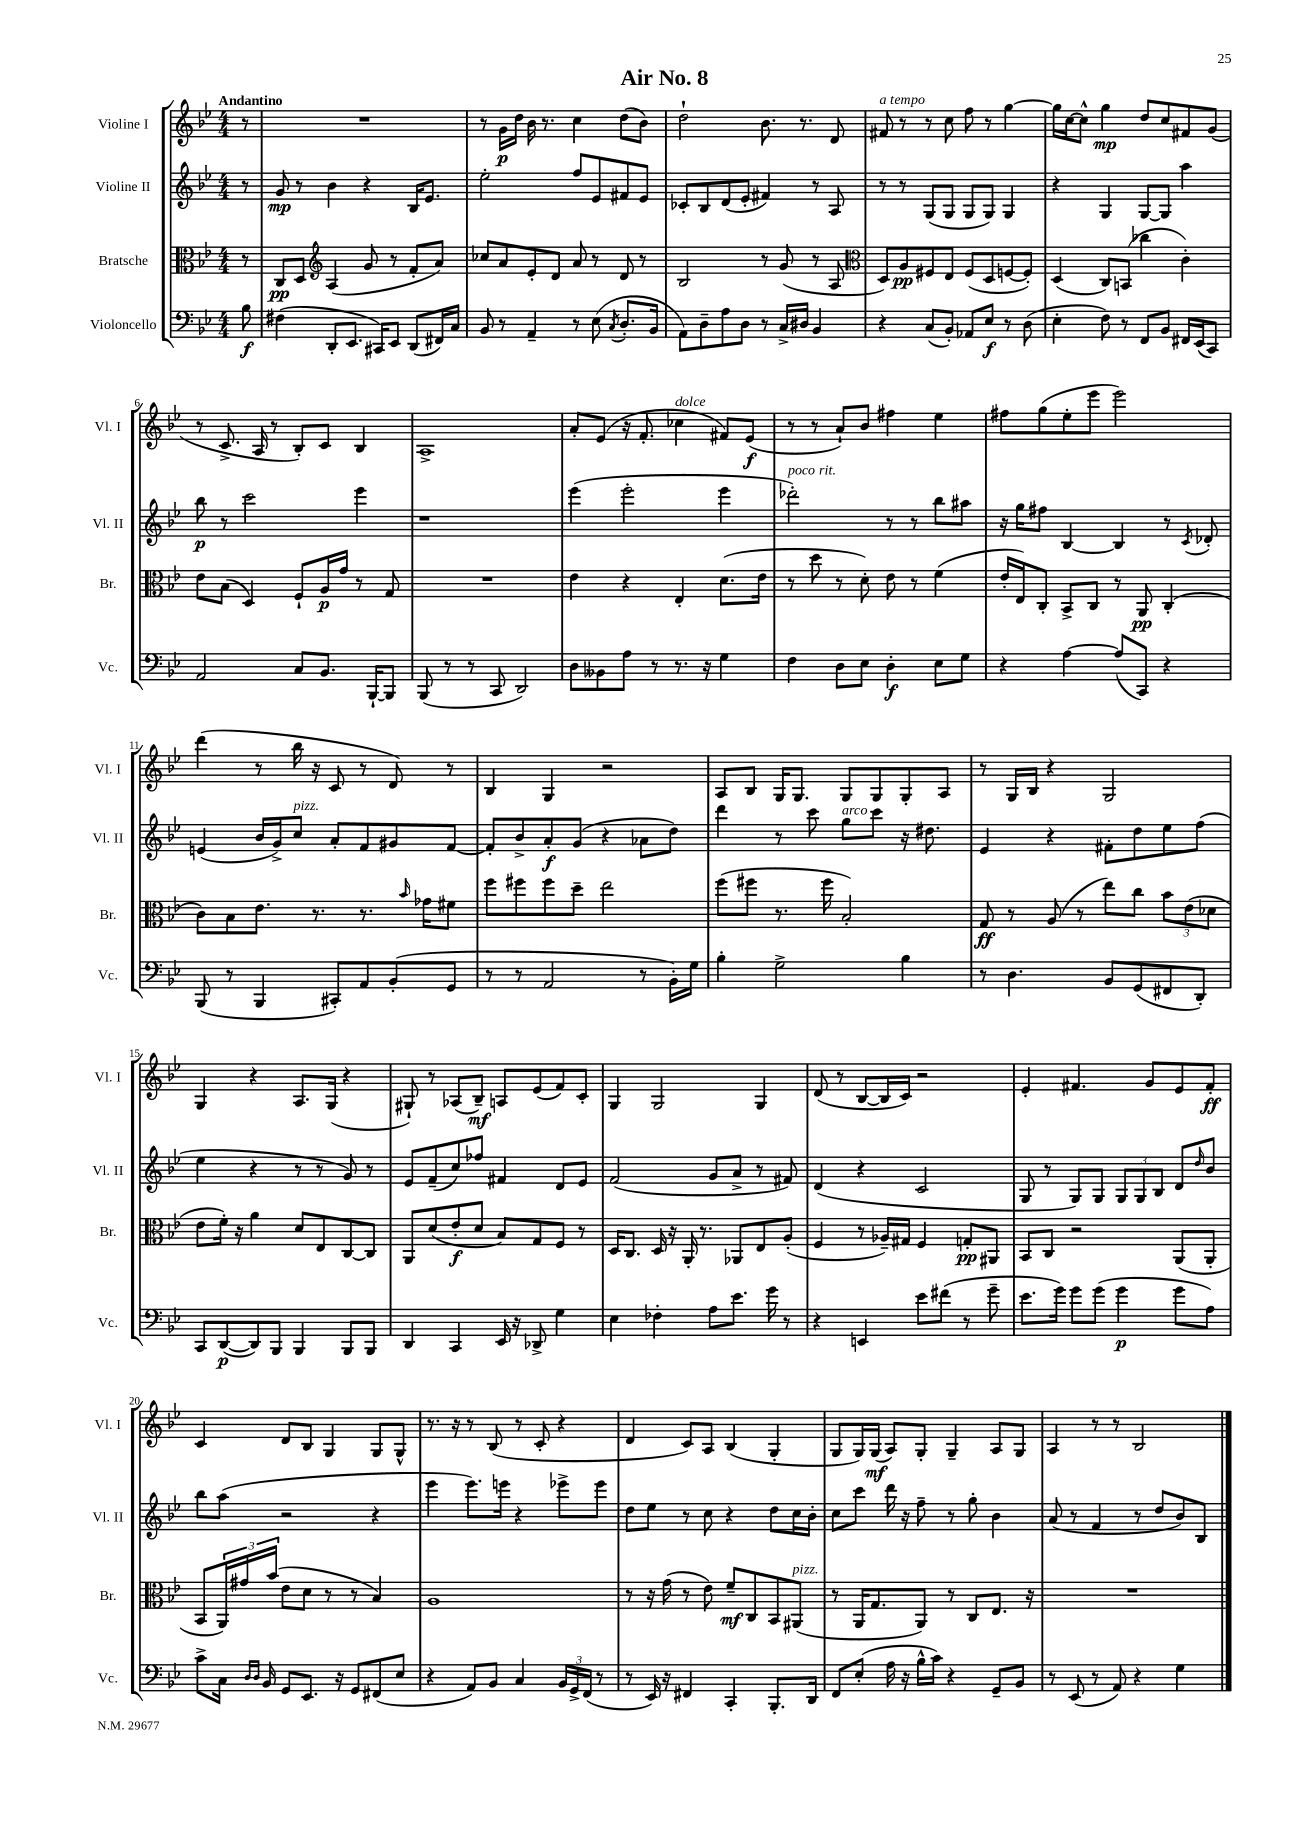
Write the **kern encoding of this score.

**kern	**dynam	**kern	**dynam	**kern	**dynam	**kern	**dynam
*part4	*part4	*part3	*part3	*part2	*part2	*part1	*part1
*staff4	*staff4	*staff3	*staff3	*staff2	*staff2	*staff1	*staff1
*I"Violoncello	*	*I"Bratsche	*	*I"Violine II	*	*I"Violine I	*
*I'Vc.	*	*I'Br.	*	*I'Vl. II	*	*I'Vl. I	*
*clefF4	*	*clefC3	*	*clefG2	*	*clefG2	*
*k[b-e-]	*	*k[b-e-]	*	*k[b-e-]	*	*k[b-e-]	*
*M4/4	*	*M4/4	*	*M4/4	*	*M4/4	*
=	=	=	=	=	=	=	=
!	!	!	!	!	!	!LO:TX:a:B:t=Andantino	!
8B-\	f	8r	.	8r	.	8r	.
=1	=1	=1	=1	=1	=1	=1	=1
(4F#X\	.	8C/L	pp	8g/	mp	1r	.
.	.	8D/J	.	8r	.	.	.
*	*	*clefG2	*	*	*	*	*
8DD'/L	.	(4A/	.	4b-\	.	.	.
8.EE-/J	.	.	.	.	.	.	.
.	.	8g/	.	4r	.	.	.
16CC#X/KL)	.	.	.	.	.	.	.
8EE-/J	.	8r	.	.	.	.	.
(8DD/L	.	8f'/L	.	16B-/KL	.	.	.
.	.	.	.	8.e-/J	.	.	.
16FF#X/L)	.	8a/J)	.	.	.	.	.
16C/JJ	.	.	.	.	.	.	.
=2	=2	=2	=2	=2	=2	=2	=2
8BB-/	.	8cc-X/L	.	2ee-'\	.	8r	.
8r	.	8a/	.	.	.	16g\LL	p
.	.	.	.	.	.	16dd\JJ	.
4AA~/	.	8e-'/	.	.	.	16b-\	.
.	.	.	.	.	.	8.r	.
.	.	8d/J	.	.	.	.	.
8r	.	8a/	.	8ff/L	.	4cc\	.
(8E-\	.	8r	.	8e-/	.	.	.
8qC/	.	.	.	.	.	.	.
8.D'/L	.	8d/	.	8f#X/	.	(8dd\L	.
.	.	8r	.	8e-/J	.	8b-\J)	.
16BB-/Jk	.	.	.	.	.	.	.
=3	=3	=3	=3	=3	=3	=3	=3
8AA\L)	.	2B-/	.	8c-X'/L	.	2dd`\	.
8D~\	.	.	.	8B-/	.	.	.
8A\	.	.	.	(8d/	.	.	.
8D\J	.	.	.	8e-'/J	.	.	.
8r	.	8r	.	4f#X/)	.	8.b-\	.
16C^/LL	.	(8g/	.	.	.	.	.
16D#X/JJ	.	.	.	.	.	8.r	.
4BB-/	.	8r	.	8r	.	.	.
.	.	8A/	.	8A/	.	8d/	.
=4	=4	=4	=4	=4	=4	=4	=4
*	*	*clefC3	*	*	*	*	*
!	!	!	!	!	!	!LO:TX:a:i:t=a tempo	!
4r	.	8D/L)	.	8r	.	8f#X/	.
.	.	8A/	pp	8r	.	8r	.
(8C/L	.	8F#X/	.	(8G/L	.	8r	.
8BB-'/J)	.	8E-/J	.	8G/J	.	8cc\	.
8AA-X/L	.	(8F#/L	.	8G/L	.	8ff\	.
8E-/J	f	8D/	.	8G/J)	.	8r	.
8r	.	[8Fn/	.	4G/	.	[4gg\	.
(8D\	.	8F'/J])	.	.	.	.	.
=5	=5	=5	=5	=5	=5	=5	=5
4E-'\	.	(4D/	.	4r	.	16gg\LL]	.
.	.	.	.	.	.	[16cc\J	.
.	.	.	.	.	.	8cc^^\J]	.
8F\)	.	8C/L)	.	4G/	.	4gg\	mp
8r	.	(8BBn/J	.	.	.	.	.
8FF/L	.	4cc-X\	.	[8G/L	.	8dd/L	.
8BB-/J	.	.	.	8G/J]	.	8cc/	.
16FF#X/LL	.	4c'\)	.	4aa\	.	8f#X/	.
(16EE-/J	.	.	.	.	.	.	.
8CC/J)	.	.	.	.	.	(8g/J	.
!!LO:LB:g=z
=6	=6	=6	=6	=6	=6	=6	=6
2AA/	.	8e-\L	.	8bb-\	p	8r	.
.	.	(8B-\J	.	8r	.	8.c^/	.
.	.	4D/)	.	2ccc\	.	.	.
.	.	.	.	.	.	16A/	.
.	.	.	.	.	.	8r	.
8C/L	.	8F`/L	.	.	.	8B-'/L)	.
8.BB-/J	.	16A/L	p	.	.	8c/J	.
.	.	16g/JJ	.	.	.	.	.
.	.	8r	.	4eee-\	.	4B-/	.
[16BBB-`/KL	.	.	.	.	.	.	.
8BBB-/J]	.	8G/	.	.	.	.	.
=7	=7	=7	=7	=7	=7	=7	=7
(8BBB-/	.	1r	.	1r	.	1A^	.
8r	.	.	.	.	.	.	.
8r	.	.	.	.	.	.	.
8CC/	.	.	.	.	.	.	.
2DD/)	.	.	.	.	.	.	.
=8	=8	=8	=8	=8	=8	=8	=8
8D\L	.	4e-\	.	(4eee-\	.	8a'/L	.
8BB--X\	.	.	.	.	.	(8e-/J	.
8A\J	.	4r	.	2eee-'\	.	16r	.
.	.	.	.	.	.	8.f'/	.
8r	.	.	.	.	.	.	.
!	!	!	!	!	!	!LO:TX:a:i:t=dolce	!
8.r	.	4E-'/	.	.	.	4cc-X\	.
16r	.	.	.	.	.	.	.
4G\	.	(8.d\L	.	4eee-\	.	8f#X/L)	.
.	.	.	.	.	.	(8e-/J	f
.	.	16e-\Jk	.	.	.	.	.
=9	=9	=9	=9	=9	=9	=9	=9
!	!	!	!	!LO:TX:a:i:t=poco rit.	!	!	!
4F\	.	8r	.	2ddd-X'\)	.	8r	.
.	.	8dd\	.	.	.	8r	.
8D\L	.	8r	.	.	.	8a`/L)	.
8E-\J	.	8d'\)	.	.	.	8b-/J	.
4D'\	f	8e-\	.	8r	.	4ff#X\	.
.	.	8r	.	8r	.	.	.
8E-\L	.	(4f\	.	8bb-\L	.	4ee-\	.
8G\J	.	.	.	8aa#X\J	.	.	.
=10	=10	=10	=10	=10	=10	=10	=10
4r	.	16e-'/LL	.	16r	.	8ff#X\L	.
.	.	16E-/J)	.	16gg\KL	.	.	.
.	.	8C'/J	.	8ff#X\J	.	(8gg\	.
[4A\	.	8BB-^/L	.	[4B-/	.	8ee-'\	.
.	.	8C/J	.	.	.	8eee-\J	.
(8A/L]	.	8r	.	4B-/]	.	2eee-\)	.
8CC/J)	.	8AA/	pp	.	.	.	.
4r	.	(4C'/	.	8r	.	.	.
.	.	.	.	8qc/	.	.	.
.	.	.	.	8d-X'/	.	.	.
!!LO:LB:g=z
=11	=11	=11	=11	=11	=11	=11	=11
(8BBB-/	.	8c\L)	.	(4en/	.	(4ddd\	.
8r	.	8B-\	.	.	.	.	.
4BBB-/	.	8.e-\J	.	16b-/LL	.	8r	.
.	.	.	.	16g^/J)	.	.	.
!	!	!	!	!LO:TX:a:i:t=pizz.	!	!	!
.	.	.	.	8cc/J	.	16bb-\	.
.	.	8.r	.	.	.	16r	.
8CC#X'/L)	.	.	.	8a'/L	.	8c/	.
8AA/	.	8.r	.	8f/	.	8r	.
(8BB-'/	.	.	.	8g#X/	.	8d/)	.
.	.	16qqb-/	.	.	.	.	.
.	.	16g-X\KL	.	.	.	.	.
8GG/J	.	8f#X\J	.	[8f/J	.	8r	.
=12	=12	=12	=12	=12	=12	=12	=12
8r	.	8ff\L	.	8f'/L]	.	4B-/	.
8r	.	8ff#X\	.	8b-^/	.	.	.
2AA/	.	8ff#\	.	8a'/	f	4G/	.
.	.	8dd~\J	.	(8g/J	.	.	.
.	.	2ee-\	.	4r	.	2r	.
8r	.	.	.	8a-X\L	.	.	.
16BB-'\LL)	.	.	.	8dd\J)	.	.	.
16G\JJ	.	.	.	.	.	.	.
=13	=13	=13	=13	=13	=13	=13	=13
4B-'\	.	(8ff\L	.	4ddd\	.	8A/L	.
.	.	8ff#X\J	.	.	.	8B-/J	.
2G^\	.	8.r	.	8r	.	16G/KL	.
.	.	.	.	.	.	8.G/J	.
.	.	.	.	8ccc\	.	.	.
.	.	16ff#\	.	.	.	.	.
!	!	!	!	!LO:TX:a:i:t=arco	!	!	!
.	.	2B-'/)	.	8gg\L	.	8G/L	.
.	.	.	.	8ccc\J	.	8G/	.
4B-\	.	.	.	16r	.	8G'/	.
.	.	.	.	8.dd#X\	.	.	.
.	.	.	.	.	.	8A/J	.
=14	=14	=14	=14	=14	=14	=14	=14
8r	.	8G/	ff	4e-/	.	8r	.
4.D\	.	8r	.	.	.	16G/LL	.
.	.	.	.	.	.	16B-/JJ	.
.	.	(8A/	.	4r	.	4r	.
.	.	8r	.	.	.	.	.
8BB-/L	.	8ee-\L)	.	8f#X'\L	.	2G/	.
(8GG/	.	8cc\J	.	8dd\	.	.	.
8FF#X/	.	12b-\L	.	8ee-\	.	.	.
.	.	(12e-\	.	.	.	.	.
8DD'/J)	.	.	.	(8ff\J	.	.	.
.	.	12d-X\J	.	.	.	.	.
!!LO:LB:g=z
=15	=15	=15	=15	=15	=15	=15	=15
8CC/L	.	8e-\L	.	4ee-\	.	4G/	.
([8DD/	p	16f'\Jk)	.	.	.	.	.
.	.	16r	.	.	.	.	.
8DD/])	.	4a\	.	4r	.	4r	.
8BBB-/J	.	.	.	.	.	.	.
4BBB-/	.	8d/L	.	8r	.	8.A/L	.
.	.	8E-/	.	8r	.	.	.
.	.	.	.	.	.	(16G/Jk	.
8BBB-/L	.	[8C/	.	8g/)	.	4r	.
8BBB-/J	.	8C/J]	.	8r	.	.	.
=16	=16	=16	=16	=16	=16	=16	=16
4DD/	.	8AA/L	.	8e-/L	.	8G#X`/)	.
.	.	(8d/	.	(8f~/	.	8r	.
4CC/	.	8e-'/	f	8cc/)	.	(8A-X/L	.
.	.	8d/J	.	8ff-X/J	.	8B-~/J)	mf
16EE-/	.	8B-/L)	.	4f#X/	.	8An/L	.
16r	.	.	.	.	.	.	.
8DD-X^/	.	8G/	.	.	.	(8e-/	.
4G\	.	8F/J	.	8d/L	.	8f/)	.
.	.	8r	.	8e-/J	.	8c'/J	.
=17	=17	=17	=17	=17	=17	=17	=17
4E-\	.	16D/KL	.	(2f/	.	4G/	.
.	.	8.C/J	.	.	.	.	.
4F-X'\	.	16D/	.	.	.	2G/	.
.	.	16r	.	.	.	.	.
.	.	16AA'/	.	.	.	.	.
.	.	8.r	.	.	.	.	.
8A\L	.	.	.	8g/L	.	.	.
8.e-\J	.	8AA-X/L	.	8a^/J	.	.	.
.	.	8E-/	.	8r	.	4G/	.
16g\	.	.	.	.	.	.	.
8r	.	(8A'/J	.	8f#X/)	.	.	.
=18	=18	=18	=18	=18	=18	=18	=18
4r	.	4F/	.	(4d/	.	(8d/	.
.	.	.	.	.	.	8r	.
4EEn/	.	8r	.	4r	.	[8B-/L	.
.	.	16A-X~/LL)	.	.	.	16B-/L]	.
.	.	16G#X/JJ	.	.	.	16c/JJ)	.
8e-\L	.	4F/	.	2c/	.	2r	.
(8f#X\J	.	.	.	.	.	.	.
8r	.	8Gn'/L	pp	.	.	.	.
8g~\	.	8AA#X/J	.	.	.	.	.
=19	=19	=19	=19	=19	=19	=19	=19
8.e-\L	.	8BB-/L	.	8G/	.	4e-'/	.
.	.	8C/J	.	8r	.	.	.
16g\Jk)	.	.	.	.	.	.	.
8g\L	.	2r	.	8G/L)	.	4.f#X/	.
(8g\J	.	.	.	8G/J	.	.	.
4g\	p	.	.	12G/L	.	.	.
.	.	.	.	12G/	.	.	.
.	.	.	.	.	.	8g/L	.
.	.	.	.	12B-/J	.	.	.
8g\L	.	(8AA/L	.	8d/L	.	8e-/	.
.	.	.	.	16qqdd/	.	.	.
8A\J)	.	8AA'/J	.	8b-/J	.	8f#'/J	ff
!!LO:LB:g=z
=20	=20	=20	=20	=20	=20	=20	=20
8c^\L	.	8BB-/L	.	8bb-\L	.	4c/	.
16C\Jk	.	24AA/L)	.	(8aa\J	.	.	.
.	.	24g#X/	.	.	.	.	.
16qqD/LL	.	.	.	.	.	.	.
16qqD/JJ	.	.	.	.	.	.	.
16BB-/	.	.	.	.	.	.	.
.	.	(24b-/JJ	.	.	.	.	.
8GG/L	.	8e-\L	.	2r	.	8d/L	.
8.EE-/J	.	8d\J	.	.	.	8B-/J	.
.	.	8r	.	.	.	4G/	.
16r	.	.	.	.	.	.	.
8GG/L	.	8r	.	.	.	.	.
(8FF#X/	.	4B-/)	.	4r	.	8G/L	.
8E-/J	.	.	.	.	.	8G^^/J	.
=21	=21	=21	=21	=21	=21	=21	=21
4r	.	1A	.	4eee-\	.	8.r	.
.	.	.	.	.	.	16r	.
8AA/L)	.	.	.	8.eee-\L)	.	8r	.
8BB-/J	.	.	.	.	.	(8B-/	.
.	.	.	.	16eeen\Jk	.	.	.
4C/	.	.	.	4r	.	8r	.
.	.	.	.	.	.	8c'/	.
24BB-/LL	.	.	.	8eee-X^\L	.	4r	.
24GG^/	.	.	.	.	.	.	.
(24FF/JJ	.	.	.	.	.	.	.
8r	.	.	.	8eee-\J	.	.	.
=22	=22	=22	=22	=22	=22	=22	=22
8r	.	8r	.	8dd\L	.	4d/	.
16EE-/)	.	16r	.	8ee-\J	.	.	.
16r	.	(16g\	.	.	.	.	.
4FF#X/	.	8r	.	8r	.	8c/L)	.
.	.	8e-\)	.	8cc\	.	8A/J	.
4CC'/	.	8f~/L	mf	4r	.	(4B-/	.
.	.	8C/	.	.	.	.	.
8.BBB-'/L	.	8BB-/	.	8dd\L	.	4G'/	.
!	!	!LO:TX:a:i:t=pizz.	!	!	!	!	!
.	.	(8AA#X/J	.	16cc\L	.	.	.
16DD/Jk	.	.	.	16b-'\JJ	.	.	.
=23	=23	=23	=23	=23	=23	=23	=23
8FF/L	.	8r	.	8cc\L	.	8G/L	.
(8E-'/J	.	16AA/KL	.	8ccc\J	.	16G/L)	.
.	.	8.G/	.	.	.	(16G/JJ	mf
16A\	.	.	.	16ddd\	.	8A/L)	.
16r	.	.	.	16r	.	.	.
16B-^^\LL	.	8AA/J)	.	8ff~\	.	8G'/J	.
16c\JJ)	.	.	.	.	.	.	.
4r	.	8r	.	8r	.	4G~/	.
.	.	8C/L	.	8gg'\	.	.	.
8GG~/L	.	8.E-/J	.	4b-\	.	8A/L	.
8BB-/J	.	.	.	.	.	8G/J	.
.	.	16r	.	.	.	.	.
=24	=24	=24	=24	=24	=24	=24	=24
8r	.	1r	.	(8a/	.	4A/	.
(8EE-/	.	.	.	8r	.	.	.
8r	.	.	.	4f/	.	8r	.
8AA/)	.	.	.	.	.	8r	.
4r	.	.	.	8r	.	2B-/	.
.	.	.	.	8dd/L	.	.	.
4G\	.	.	.	8b-/)	.	.	.
.	.	.	.	8B-/J	.	.	.
==	==	==	==	==	==	==	==
*-	*-	*-	*-	*-	*-	*-	*-
